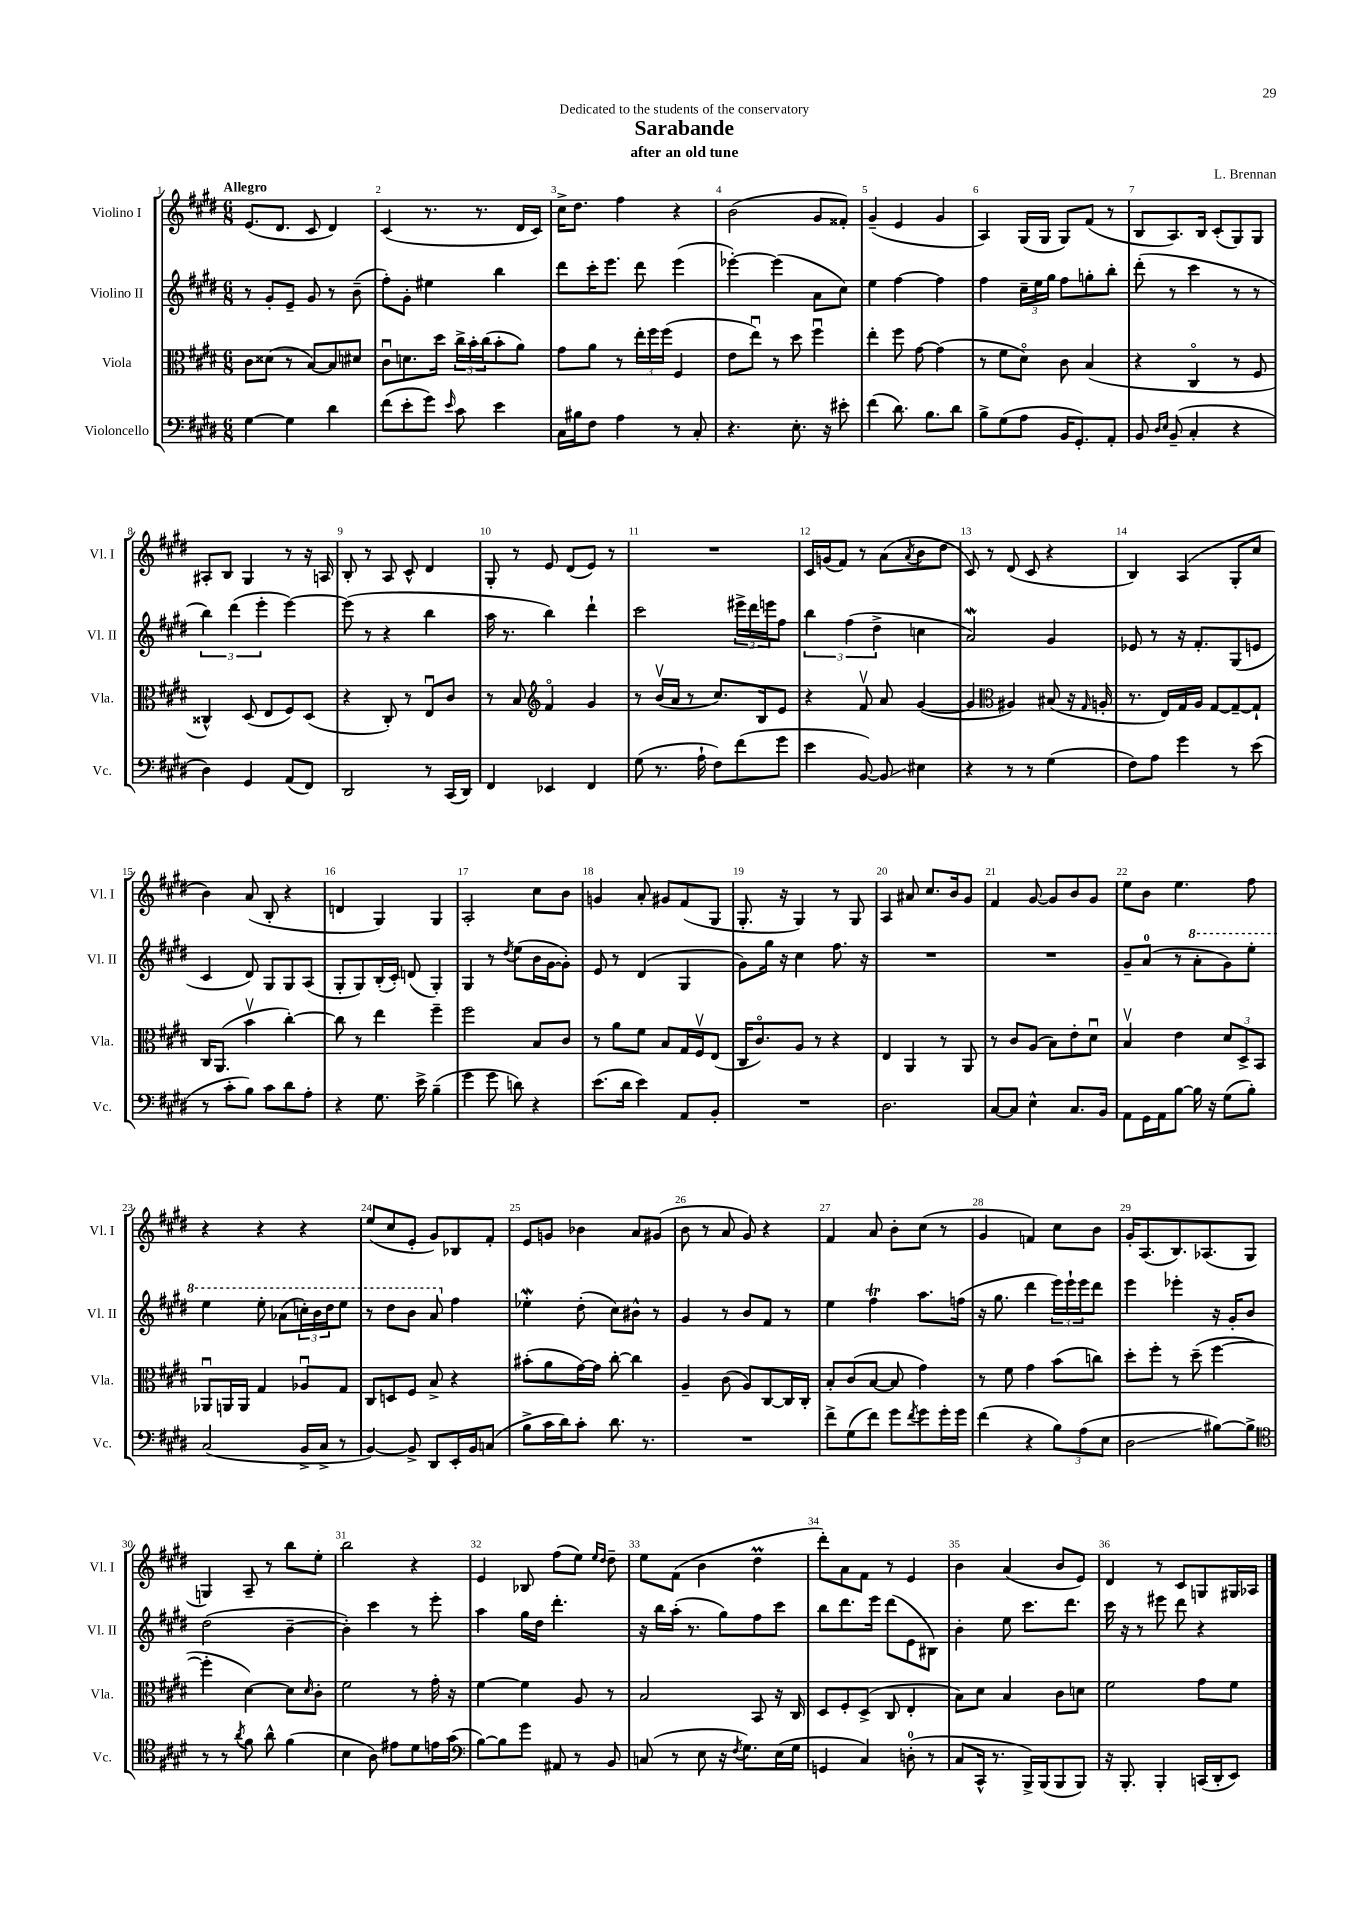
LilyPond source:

\header { title = "Sarabande" composer = "L. Brennan" subtitle = "after an old tune" dedication = "Dedicated to the students of the conservatory" }
<<
\new StaffGroup <<
\new Staff = "s0" \with { instrumentName = "Violino I" shortInstrumentName = "Vl. I" } {
    \clef treble \key e \major \numericTimeSignature \time 6/8 \tempo "Allegro"
    e'8.( dis'8. cis'8 dis'4) |
    cis'4( r8. r8. dis'16 cis'16) |
    cis''16-> dis''8. fis''4 r4 |
    b'2( gis'8 fisis'8-.) |
    gis'4--( e'4 gis'4 |
    a4) gis16( gis16 gis8) fis'8( r8 |
    b8 a8.) b16 cis'8-.( gis8) gis8 |
    ais8-. b8 gis4 r8 r16 a16 |
    b8-. r8 a8 cis'8-^ dis'4 |
    gis8-. r8 e'8 dis'8( e'8) r8 |
    R2. |
    cis'16 g'16( fis'8) r8 a'8( \acciaccatura { a'8 } b'8 dis''8 |
    cis'8) r8 dis'8( cis'8 r4 |
    b4) a4( gis8-. cis''8 |
    b'4) a'8( b8-. r4 |
    d'4 gis4) gis4 |
    a2-. cis''8 b'8 |
    g'4 a'8-. gis'8 fis'8( gis8 |
    gis8.-. r16 gis4) r8 gis8 |
    a4 ais'8 cis''8. b'16 gis'8 |
    fis'4 gis'8~ gis'8 b'8 gis'8 |
    e''8 b'8 e''4. fis''8 |
    r4 r4 r4 |
    e''8( cis''8 e'8-. gis'8) bes8 fis'8-. |
    e'8 g'8 bes'4 a'8 gis'8( |
    b'8 r8 a'8 gis'8) r4 |
    fis'4 a'8 b'8-. cis''8( r8 |
    gis'4 f'4) cis''8 b'8 |
    gis'16-. a8.( b8.) aes8.( gis8 |
    g4) a8-- r8 b''8 e''8-. |
    b''2 r4 |
    e'4 bes8 fis''8( e''8) \grace { e''16 dis''16 } dis''8-- |
    e''8 fis'8( b'4 dis''4\prall |
    dis'''8-.) a'8 fis'8 r8 e'4 |
    b'4 a'4( b'8 e'8) |
    dis'4 r8 cis'8 g8 gis16 aes16 \bar "|." |
}
\new Staff = "s1" \with { instrumentName = "Violino II" shortInstrumentName = "Vl. II" } {
    \clef treble \key e \major \numericTimeSignature \time 6/8
    r8 gis'8-. e'8-- gis'8 r8 b'8--( |
    fis''8-.) gis'8-. eis''4 b''4 |
    dis'''8 cis'''16-. e'''8. dis'''8 e'''4( |
    ees'''4~-.) ees'''4( a'8 cis''8) |
    e''4 fis''4~ fis''4 |
    fis''4 \tuplet 3/2 { cis''16-- e''16 gis''16 } fis''8 g''8-. b''8-. |
    dis'''8-.( r8 cis'''4 r8 r8 |
    \tuplet 3/2 { b''4) dis'''4( e'''4-. } e'''4~) |
    e'''8( r8 r4 b''4 |
    a''16 r8. b''4) dis'''4-! |
    cis'''2 \tuplet 3/2 { eis'''16-> dis'''16 e'''16 } fis''8 |
    \tuplet 3/2 { b''4 fis''4( dis''4-> } c''4 |
    a'2\mordent) gis'4 |
    ees'8 r8 r16 fis'8.-. gis8( e'8 |
    cis'4 dis'8) gis8 gis8 a8( |
    gis8-. gis8) b16-.( cis'16-.) d'8( gis4-.) |
    gis4 r8 \acciaccatura { dis''8 } e''8( b'16 gis'16~ gis'8-.) |
    e'8 r8 dis'4( gis4 |
    gis'8) gis''16 r16 cis''4 fis''8. r16 |
    R2. |
    R2. |
    gis'8-- a'8-0( r8 \ottava #1 a''8-. gis''8) e'''8-. |
    e'''4 e'''8-. aes''8( \tuplet 3/2 { c'''16-.) b''16 dis'''16 } e'''8 |
    r8 dis'''8 b''8 a''8 \ottava #0 fis''4 |
    ees''4-.\mordent dis''8-.( cis''8) bis'8-^ r8 |
    gis'4 r8 b'8 fis'8 r8 |
    e''4 fis''4\trill a''8. f''16( |
    r16 gis''8. dis'''4 \tuplet 3/2 { e'''16) e'''16-! e'''16 } dis'''8 |
    e'''4 ees'''4-. r16 gis'16-. b'8 |
    dis''2( b'4~-- |
    b'4-.) cis'''4 r8 e'''8-. |
    a''4 gis''16 dis''16 dis'''4.-. |
    r16 b''16 a''16-.( r8. gis''8) fis''8 cis'''8 |
    b''8 dis'''8. e'''16 dis'''8( e'8 bis8) |
    b'4-. e''8 cis'''8. dis'''8. |
    cis'''16 r16 r8 eis'''8 dis'''8 r4 \bar "|." |
}
\new Staff = "s2" \with { instrumentName = "Viola" shortInstrumentName = "Vla." } {
    \clef alto \key e \major \numericTimeSignature \time 6/8
    cis'8 disis'8( r8 b8~) b8 dis'8 |
    cis'8\downbow d'8. dis''16 \tuplet 3/2 { cis''16-> b'16-. cis''16( } b'8-. a'8) |
    gis'8 a'8 r8 \tuplet 3/2 { e''16-. fis''16 fis''16( } fis4 |
    e'8 e''8\downbow) r8 dis''8 fis''4\downbow |
    e''4-. fis''8 gis'8~ gis'4( |
    r8 fis'8 dis'8\flageolet) cis'8 b4( |
    r4 cis4\flageolet r8 fis8 |
    cisis4-^) dis8( e8 fis8) dis8( |
    r4 cis8-.) r8 e8\downbow cis'8 |
    r8 b8 \clef treble fis'4\flageolet gis'4 |
    r8 b'16\upbow( a'16 r8 cis''8.) b16 e'8 |
    r4 fis'8\upbow a'8 gis'4~( |
    gis'4 \clef alto ais4) bis8( r16 \grace { gis16 } a16-. |
    r8. e16) gis16 a16 gis8~ gis8~-- gis8-! |
    cis16 a,8.( b'4\upbow cis''4~-.) |
    cis''8 r8 e''4 fis''4-- |
    fis''2 b8 cis'8 |
    r8 a'8 fis'8 b8 gis16 fis16\upbow e8( |
    cis16 cis'8.\flageolet) a8 r8 r4 |
    e4 a,4 r8 a,8 |
    r8 cis'8 a8( b8) e'8-. dis'8\downbow |
    b4\upbow e'4 \tuplet 3/2 { dis'8 dis8-> b,8 } |
    aes,8\downbow a,16 a,16 gis4 aes8\downbow gis8 |
    cis8 d8 fis8 b8-> r4 |
    bis'8-.( a'8 gis'16~) gis'16 cis''8~-. cis''4 |
    a4-- cis'8( a8) cis8~ cis16 cis16-. |
    b8-. cis'8( b8~ b8 gis'4) |
    r8 fis'8 gis'4 b'8( c''8) |
    dis''8-. fis''8-. r8 dis''8--( fis''4~ |
    fis''4-. dis'4~) dis'8 \grace { dis'16 } cis'8-. |
    fis'2 r8 gis'16-. r16 |
    fis'4~ fis'4 a8 r8 |
    b2 b,8 r16 cis16 |
    dis8 fis8-. dis8->( cis8 e4-. |
    b8) dis'8 b4 cis'8 d'8 |
    fis'2 gis'8 fis'8 \bar "|." |
}
\new Staff = "s3" \with { instrumentName = "Violoncello" shortInstrumentName = "Vc." } {
    \clef bass \key e \major \numericTimeSignature \time 6/8
    gis4~ gis4 dis'4 |
    fis'8( e'8-. gis'8) \grace { e'16 } cis'8 e'4 |
    cis16 bis16 fis8 a4 r8 cis8-. |
    r4. e8.-. r16 eis'8-. |
    fis'4( dis'8.) b8. dis'8 |
    b8-> gis8( a8 b,16 gis,8.-.) a,8-. |
    b,8 \grace { dis16 e16 } b,8--( cis4-. r4 |
    dis4) gis,4 a,8( fis,8) |
    dis,2 r8 cis,16( dis,16) |
    fis,4 ees,4 fis,4 |
    gis8( r8. a16-! fis8) fis'8( gis'8 |
    e'4 b,8~) b,8\glissando eis4 |
    r4 r8 r8 gis4( |
    fis8) a8 gis'4 r8 e'8( |
    r8 cis'8-. b8) cis'8 dis'8 a8-. |
    r4 gis8. e'16-> b4--( |
    gis'4 gis'8 d'8) r4 |
    e'8.( dis'16 e'4) a,8 b,8-. |
    R2. |
    dis2. |
    cis8~ cis8 e4-^ cis8. b,16 |
    a,8 gis,16 a,16 b8~ b16 r16 gis8( b8-.) |
    cis2( b,16-> cis16-> r8 |
    b,4~) b,8-> dis,8 e,16-. b,16 c8( |
    b8-> cis'16 dis'16) cis'8-. dis'8. r8. |
    R2. |
    fis'8-> gis8( fis'8) gis'8 \acciaccatura { fis'8 } gis'8 gis'16-. gis'16 |
    fis'4( r4 \tuplet 3/2 { b8) a8( e8 } |
    dis2\glissando bis8~) bis8-> |
    \clef tenor r8 r8 \acciaccatura { a'8 } fis'8 a'8-^ fis'4( |
    b4 a8) eis'8 dis'8 e'16 gis'16( |
    \clef bass b8~) b8 gis'8 ais,8 r8 b,8 |
    c8( r8 e8 r16 \acciaccatura { fis8 } gis8.) e16( gis16 |
    g,4 cis4) d8-0-.( r8 |
    cis8 cis,16-^ r8. b,,16->) b,,16( b,,8 b,,8) |
    r16 b,,8.-. b,,4-. c,16( dis,16-. e,8) \bar "|." |
}
>>
>>
\layout { \context { \Score \override BarNumber.break-visibility = ##(#f #t #t) barNumberVisibility = #all-bar-numbers-visible } }
